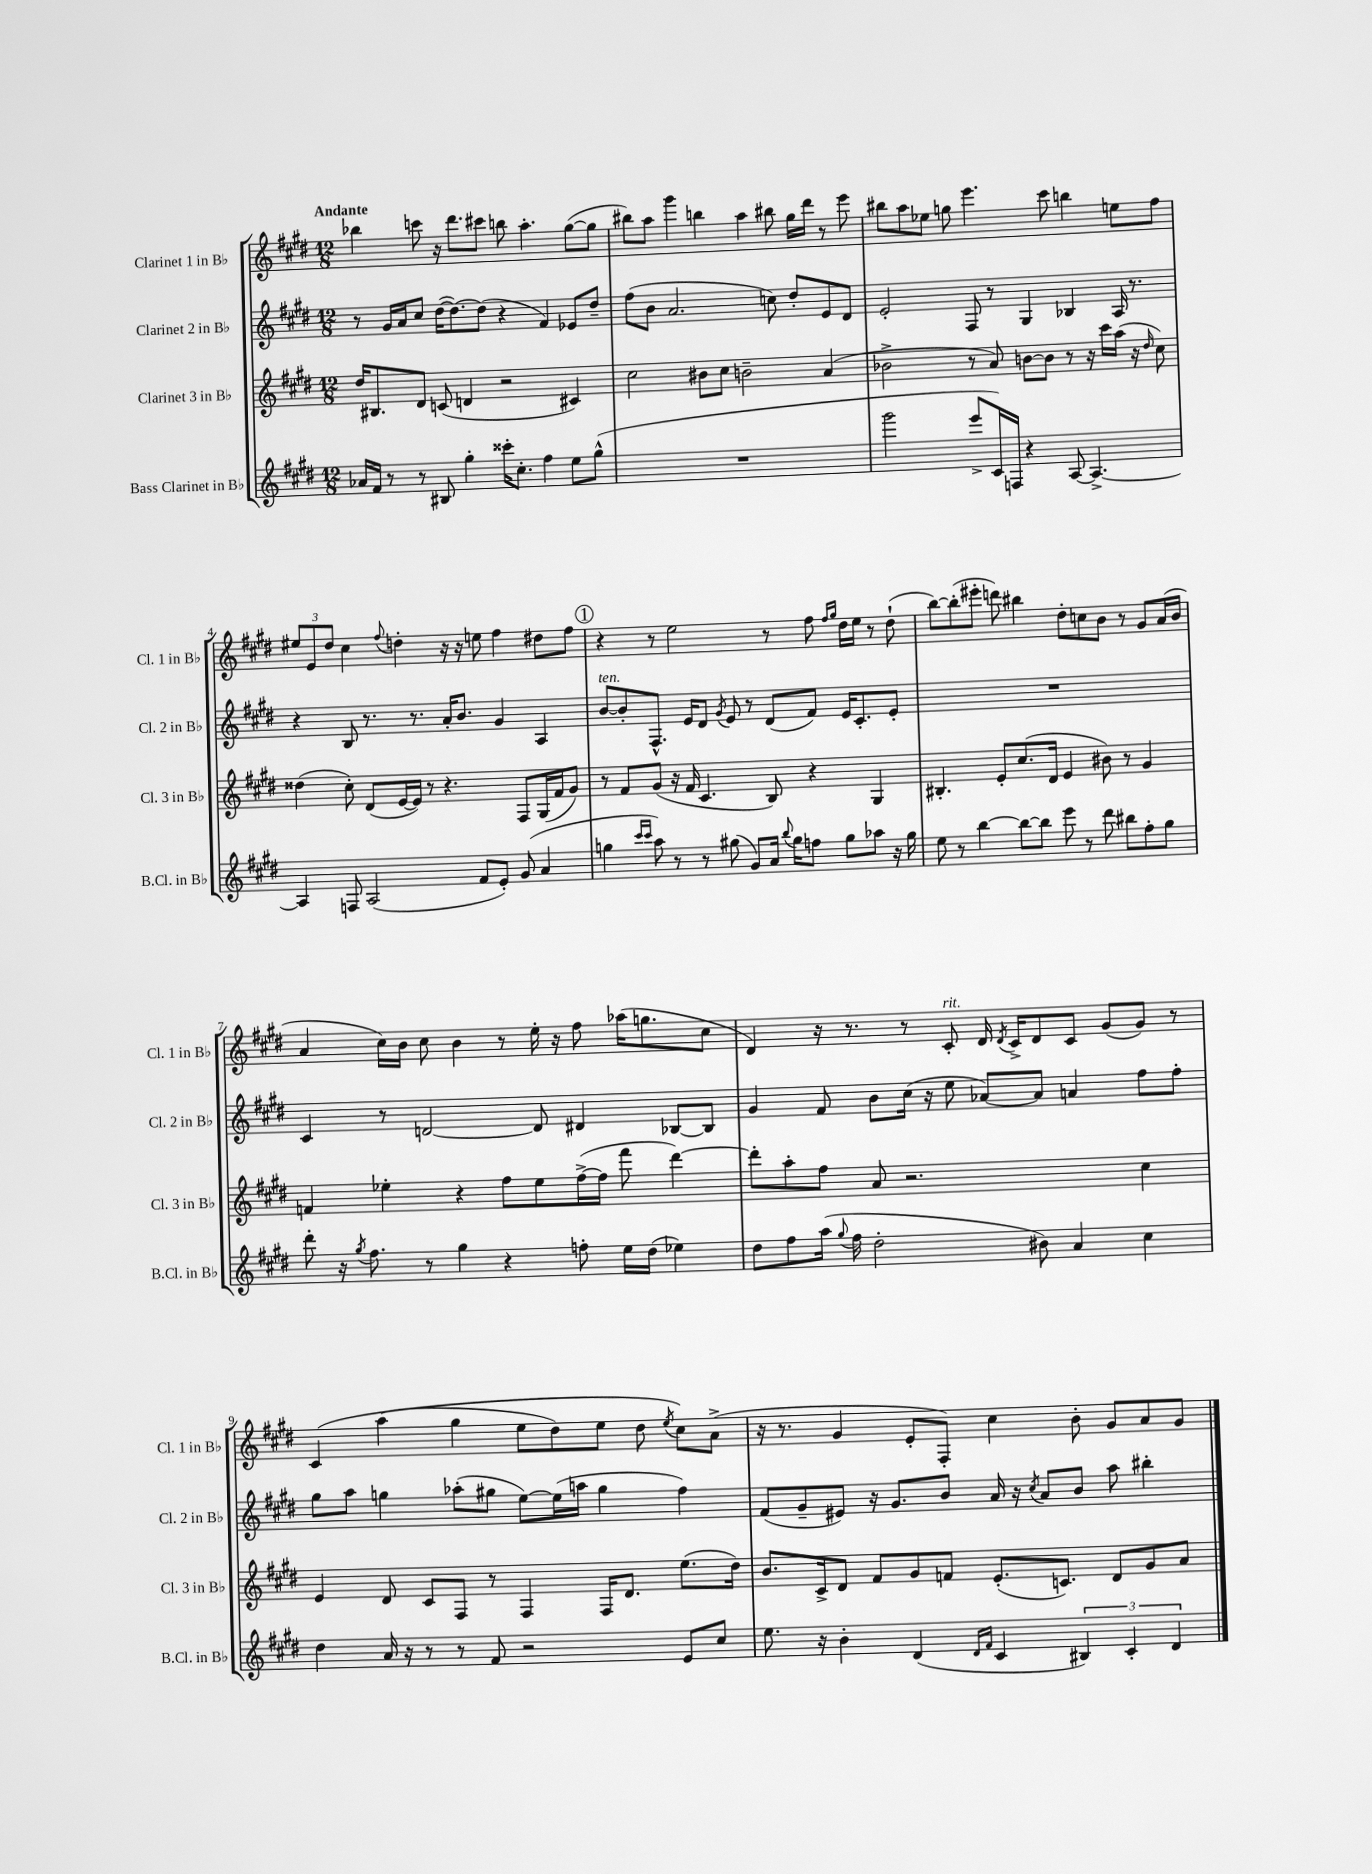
<<
\new StaffGroup <<
\new Staff = "s0" \with { instrumentName = "Clarinet 1 in Bb" shortInstrumentName = "Cl. 1 in Bb" } {
    \clef treble \key e \major \numericTimeSignature \time 12/8 \tempo "Andante"
    \autoBeamOff bes''4 c'''8 r16 dis'''8.[ cis'''8] b''8 a''4.-. gis''8[~( gis''8] |
    bis''8[) a''8] gis'''4 b''4 a''4 bis''8 gis''16[ dis'''16] r8 e'''8 |
    bis''8[ a''8 ees''8] g''8 e'''4. cis'''8 b''4 e''8[ fis''8] |
    \tuplet 3/2 { eis''8[ e'8 dis''8] } cis''4 \appoggiatura { fis''8 } d''4-. r16 r16 e''8 fis''4 dis''8[ fis''8] |
    \mark \markup { \circle "1" } r4 r8 e''2 r8 fis''8 \grace { fis''16[ gis''16] } dis''16[ e''16] r8 dis''8-!( |
    b''8[~) b''8-.( eis'''8]-. d'''8) bis''4 dis''8[-. c''8 b'8] r8 gis'8[ a'16( b'16] |
    a'4 cis''16[) b'16] cis''8 b'4 r8 e''16-. r16 fis''8 aes''16[( g''8. cis''8] |
    dis'4) r16 r8. r8 cis'8-.^\markup { \italic "rit." } dis'16 \acciaccatura { dis'8 } cis'16[-> dis'8 cis'8] gis'8[( gis'8]) r8 |
    cis'4\( a''4( gis''4 e''8[ dis''8) e''8] dis''8 \acciaccatura { e''8 } cis''8[\) a'8]->( |
    r16 r8. gis'4 e'8[-. fis8]-.) cis''4 b'8-. gis'8[ a'8 gis'8] \bar "|." |
}
\new Staff = "s1" \with { instrumentName = "Clarinet 2 in Bb" shortInstrumentName = "Cl. 2 in Bb" } {
    \clef treble \key e \major \numericTimeSignature \time 12/8
    \autoBeamOff r8 gis'16[ a'16 cis''8] dis''16[~( dis''8.~) dis''8]( r4 fis'4) ees'8[ dis''8]-- |
    fis''8[( b'8] a'2. c''8) dis''8[-. e'8 dis'8] |
    e'2-. fis8 r8 gis4 bes4 a16 r8. |
    r4 b8 r8. r8. a'16[-. b'8.] gis'4 a4 |
    \mark \markup { \circle "1" } b'8[~^\markup { \italic "ten." } b'8-. fis8.]-^ e'16[ dis'8] \acciaccatura { gis'8 } e'8 r8 dis'8[( fis'8]) e'16[ cis'8.-. e'8]-. |
    R1. |
    cis'4 r8 d'2~ d'8 dis'4 bes8[~ bes8] |
    gis'4 fis'8 b'8[ cis''16]( r16 e''8 aes'8[~) aes'8] a'4 fis''8[ fis''8]-. |
    gis''8[ a''8] g''4 aes''8[-.( gis''8] e''8[~) e''16( a''16] gis''4 fis''4) |
    fis'8[( gis'8-- eis'8]) r16 gis'8.[ b'8] a'16 r16 \acciaccatura { cis''8 } a'8[ b'8] a''8 bis''4-. \bar "|." |
}
\new Staff = "s2" \with { instrumentName = "Clarinet 3 in Bb" shortInstrumentName = "Cl. 3 in Bb" } {
    \clef treble \key e \major \numericTimeSignature \time 12/8
    \autoBeamOff dis''16[ bis8. dis'8] c'8( d'4 r2 cis'4) |
    cis''2 bis'8[ cis''8] b'2-- a'4( |
    bes'2-> r8 a'8) b'8[~ b'8] r8 r16 cis'''16[ a''16]( r16 \grace { dis''16 } cis''8) |
    disis''4( cis''8-.) dis'8[( e'16~ e'16]) r8 r4. fis8[ gis16( fis'16 gis'8]) |
    \mark \markup { \circle "1" } r8 fis'8[ gis'8]( r16 fis'16 cis'4. b8) r4 gis4 |
    bis4.-. e'8[-. cis''8.( dis'16] e'4 bis'8) r8 gis'4 |
    f'4 ees''4-. r4 fis''8[ ees''8 fis''16~->( fis''16] fis'''8 dis'''4~) |
    dis'''8[-. a''8-. fis''8] a'8 r2. cis''4 |
    e'4 dis'8 cis'8[ fis8] r8 fis4 fis16[ dis'8.] e''8.[( dis''16]) |
    b'8.[ cis'16-> dis'8] fis'8[ gis'8 f'8] e'8.[-.( c'8.]) dis'8[ gis'8 a'8] \bar "|." |
}
\new Staff = "s3" \with { instrumentName = "Bass Clarinet in Bb" shortInstrumentName = "B.Cl. in Bb" } {
    \clef treble \key e \major \numericTimeSignature \time 12/8
    \autoBeamOff aes'16[ fis'16] r8 r8 bis8 gis''4-. cisis'''16[-. cis''8.]-. fis''4 e''8[ gis''8]-^( |
    R1. |
    gis'''2 e'''8[-> cis'16) f16] r4 a8~ a4.~-> |
    a4 f8 a2( fis'8[ e'8]-.) gis'8( a'4 |
    \mark \markup { \circle "1" } g''4 \grace { cis'''16[ cis'''16] } a''8) r8 r8 gis''8( gis'8[) a'16] \appoggiatura { b''8 } gis''16[ f''8] gis''8[ aes''8] r16 gis''16 |
    e''8 r8 b''4~ b''8[~ b''8] e'''8 r8 dis'''8 bis''8[ fis''8-. gis''8] |
    dis'''8-. r16 \acciaccatura { gis''8 } fis''8. r8 gis''4 r4 f''8-. e''16[ dis''16]( ees''4) |
    dis''8[ fis''8 a''16]( \appoggiatura { gis''8 } fis''16 dis''2-. bis'8) a'4 cis''4 |
    dis''4 a'16 r16 r8 r8 fis'8 r2 e'8[ cis''8] |
    e''8. r16 b'4-. dis'4( \grace { dis'16[ fis'16] } cis'4 \tuplet 3/2 { bis4) cis'4-. dis'4 } \bar "|." |
}
>>
>>
